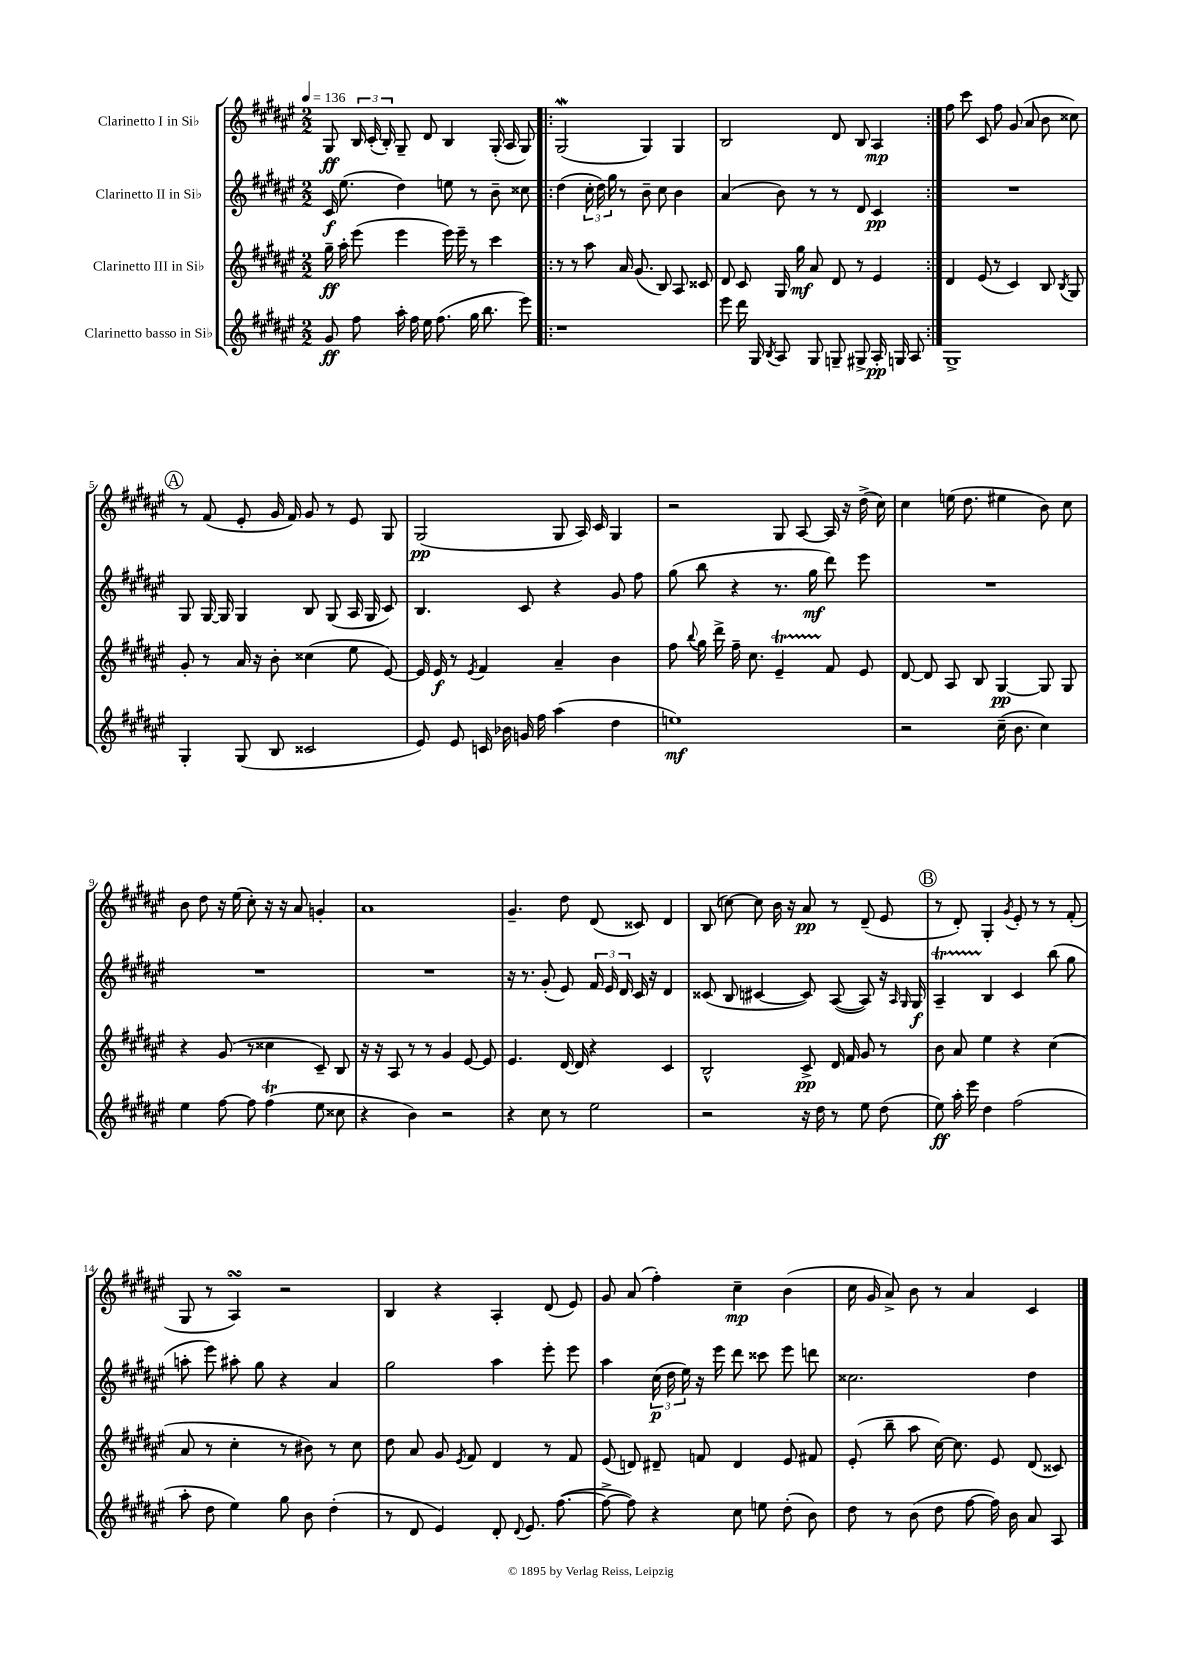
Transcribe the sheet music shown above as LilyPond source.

<<
\new StaffGroup <<
\new Staff = "s0" \with { instrumentName = "Clarinetto I in Sib" } {
    \clef treble \key fis \major \numericTimeSignature \time 2/2 \tempo 4 = 136
    \autoBeamOff gis8\ff \tuplet 3/2 { b16 cis'16-.( b16-.) } gis8-- dis'8 b4 gis16-.( ais16 gis8) |
    \repeat volta 2 { gis2\mordent( gis4) gis4 |
    b2 dis'8 b8 ais4\mp | }
    fis''8 cis'''8 cis'8 fis''8 gis'8( ais'8 b'8 cisis''8) |
    \mark \markup { \circle "A" } r8 fis'8( eis'8-. gis'16 fis'16) gis'8 r8 eis'8 gis8 |
    gis2\pp( gis8 ais16) cis'16 gis4 |
    r2 gis8 ais8~ ais16 r16 dis''16->( cis''16) |
    cis''4 e''16( dis''8. eis''4 b'8) cis''8 |
    b'8 dis''8 r16 eis''16( cis''8-.) r16 r16 ais'8 g'4-. |
    ais'1 |
    gis'4.-- dis''8 dis'8( cisis'8) dis'4 |
    b8( c''8~) c''8 b'16 r16 ais'8\pp r8 dis'8--( eis'8 |
    \mark \markup { \circle "B" } r8 dis'8-.) gis4-. \acciaccatura { gis'8 } eis'8-. r8 r8 fis'8-.( |
    gis8 r8 ais4\turn) r2 |
    b4 r4 ais4-. dis'8( eis'8) |
    gis'8 ais'8( fis''4-.) cis''4--\mp b'4( |
    cis''16 gis'16 ais'8->) b'8 r8 ais'4 cis'4 \bar "|." |
}
\new Staff = "s1" \with { instrumentName = "Clarinetto II in Sib" } {
    \clef treble \key fis \major \numericTimeSignature \time 2/2
    \autoBeamOff cis'16\f eis''8.( dis''4) e''8 r8 b'8-- cisis''8 |
    \repeat volta 2 { dis''4( \tuplet 3/2 { cis''16-. dis''16) gis''16 } r8 b'8-- cis''8 b'4 |
    ais'4( b'8) r8 r8 dis'8 cis'4\pp | }
    R1 |
    \mark \markup { \circle "A" } gis8 gis16~ gis16 gis4 b8 gis8( ais16 gis16 cis'8) |
    b4. cis'8 r4 gis'8 fis''8 |
    gis''8( b''8 r4 r8. gis''16\mf dis'''8) eis'''8 |
    R1 |
    R1 |
    R1 |
    r16 r8. gis'8-.( eis'8) \tuplet 3/2 { fis'16 eis'16 dis'16 } cis'16 r16 dis'4 |
    cisis'8( b8 cis'4~ cis'8) ais8~( ais8) r16 \grace { ais16 gis16 } gis16\f |
    \mark \markup { \circle "B" } ais4--\startTrillSpan b4\stopTrillSpan cis'4 b''8( gis''8 |
    a''8-. eis'''8) ais''8-. gis''8 r4 ais'4 |
    gis''2 ais''4 eis'''8-. eis'''8 |
    ais''4 \tuplet 3/2 { cis''16\p( dis''16 eis''16) } r16 eis'''16 dis'''8 cisis'''8 eis'''8 d'''8 |
    cisis''2. dis''4 \bar "|." |
}
\new Staff = "s2" \with { instrumentName = "Clarinetto III in Sib" } {
    \clef treble \key fis \major \numericTimeSignature \time 2/2
    \autoBeamOff gis''16--\ff ais''16-. eis'''8( eis'''4 eis'''16) eis'''16-- r8 cis'''4 |
    \repeat volta 2 { r8 r8 ais''8 ais'16 gis'8.( b8) ais8 cisis'8 |
    dis'8 cis'8 gis16 gis''16\mf ais'8 dis'8 r8 eis'4 | }
    dis'4 eis'8( r8 cis'4) b8 \acciaccatura { b8 } gis8 |
    \mark \markup { \circle "A" } gis'8-. r8 ais'16 r16 b'8-. cisis''4( eis''8 eis'8~) |
    eis'16 eis'16\f r8 \acciaccatura { eis'8 } fis'4 ais'4-- b'4 |
    fis''8 \appoggiatura { b''8 } gis''16 dis'''16-> fis''16-- cis''8. eis'4--\startTrillSpan fis'8\stopTrillSpan eis'8 |
    dis'8~ dis'8 ais8 b8 gis4~\pp gis8 gis8 |
    r4 gis'8( r8 cisis''4 cis'8--) b8 |
    r16 r16 ais8 r8 r8 gis'4 eis'8~ eis'8 |
    eis'4. dis'16~ dis'16 r4 cis'4 |
    b2-^ cis'8->\pp dis'16 fis'16 gis'8 r8 |
    \mark \markup { \circle "B" } b'8 ais'8 eis''4 r4 cis''4( |
    ais'8 r8 cis''4-. r8 bis'8) r8 cis''8 |
    dis''8 ais'8 gis'8 \acciaccatura { eis'8 } fis'8 dis'4 r8 fis'8 |
    eis'8( d'8) dis'8-- f'8 dis'4 eis'8 fis'8 |
    eis'8-.( b''8-- ais''8 cis''16~) cis''8. eis'8 dis'8( cisis'8) \bar "|." |
}
\new Staff = "s3" \with { instrumentName = "Clarinetto basso in Sib" } {
    \clef treble \key fis \major \numericTimeSignature \time 2/2
    \autoBeamOff gis'8\ff fis''8 ais''16-. fis''16 eis''16 fis''8.( gis''16 b''8. eis'''8) |
    \repeat volta 2 { r1 |
    eis'''8 dis'''16 gis16 \acciaccatura { b8 } ais8 gis8 g8-- gis8-> ais16-.\pp g16 ais8 | }
    gis1-> |
    \mark \markup { \circle "A" } gis4-. gis8( b8 cisis'2 |
    eis'8) eis'8 c'16 bes'16 g'16 fis''16 ais''4( dis''4 |
    e''1\mf) |
    r2 cis''16--( b'8. cis''4) |
    eis''4 fis''8~ fis''8 fis''4\trill( eis''8 cisis''8 |
    r4 b'4) r2 |
    r4 cis''8 r8 eis''2 |
    r2 r16 dis''16 r8 eis''8 dis''8( |
    \mark \markup { \circle "B" } eis''8\ff) ais''16-. eis'''16 dis''4 fis''2( |
    ais''8-. dis''8 eis''4) gis''8 b'8 dis''4-.( |
    r8 dis'8 eis'4) dis'8-. \appoggiatura { dis'8 } eis'8. fis''8.~( |
    fis''8~-> fis''8) r4 cis''8 e''8 dis''8-.( b'8) |
    dis''8 r8 b'8( dis''8 fis''8~ fis''16) b'16 ais'8 ais8 \bar "|." |
}
>>
>>
